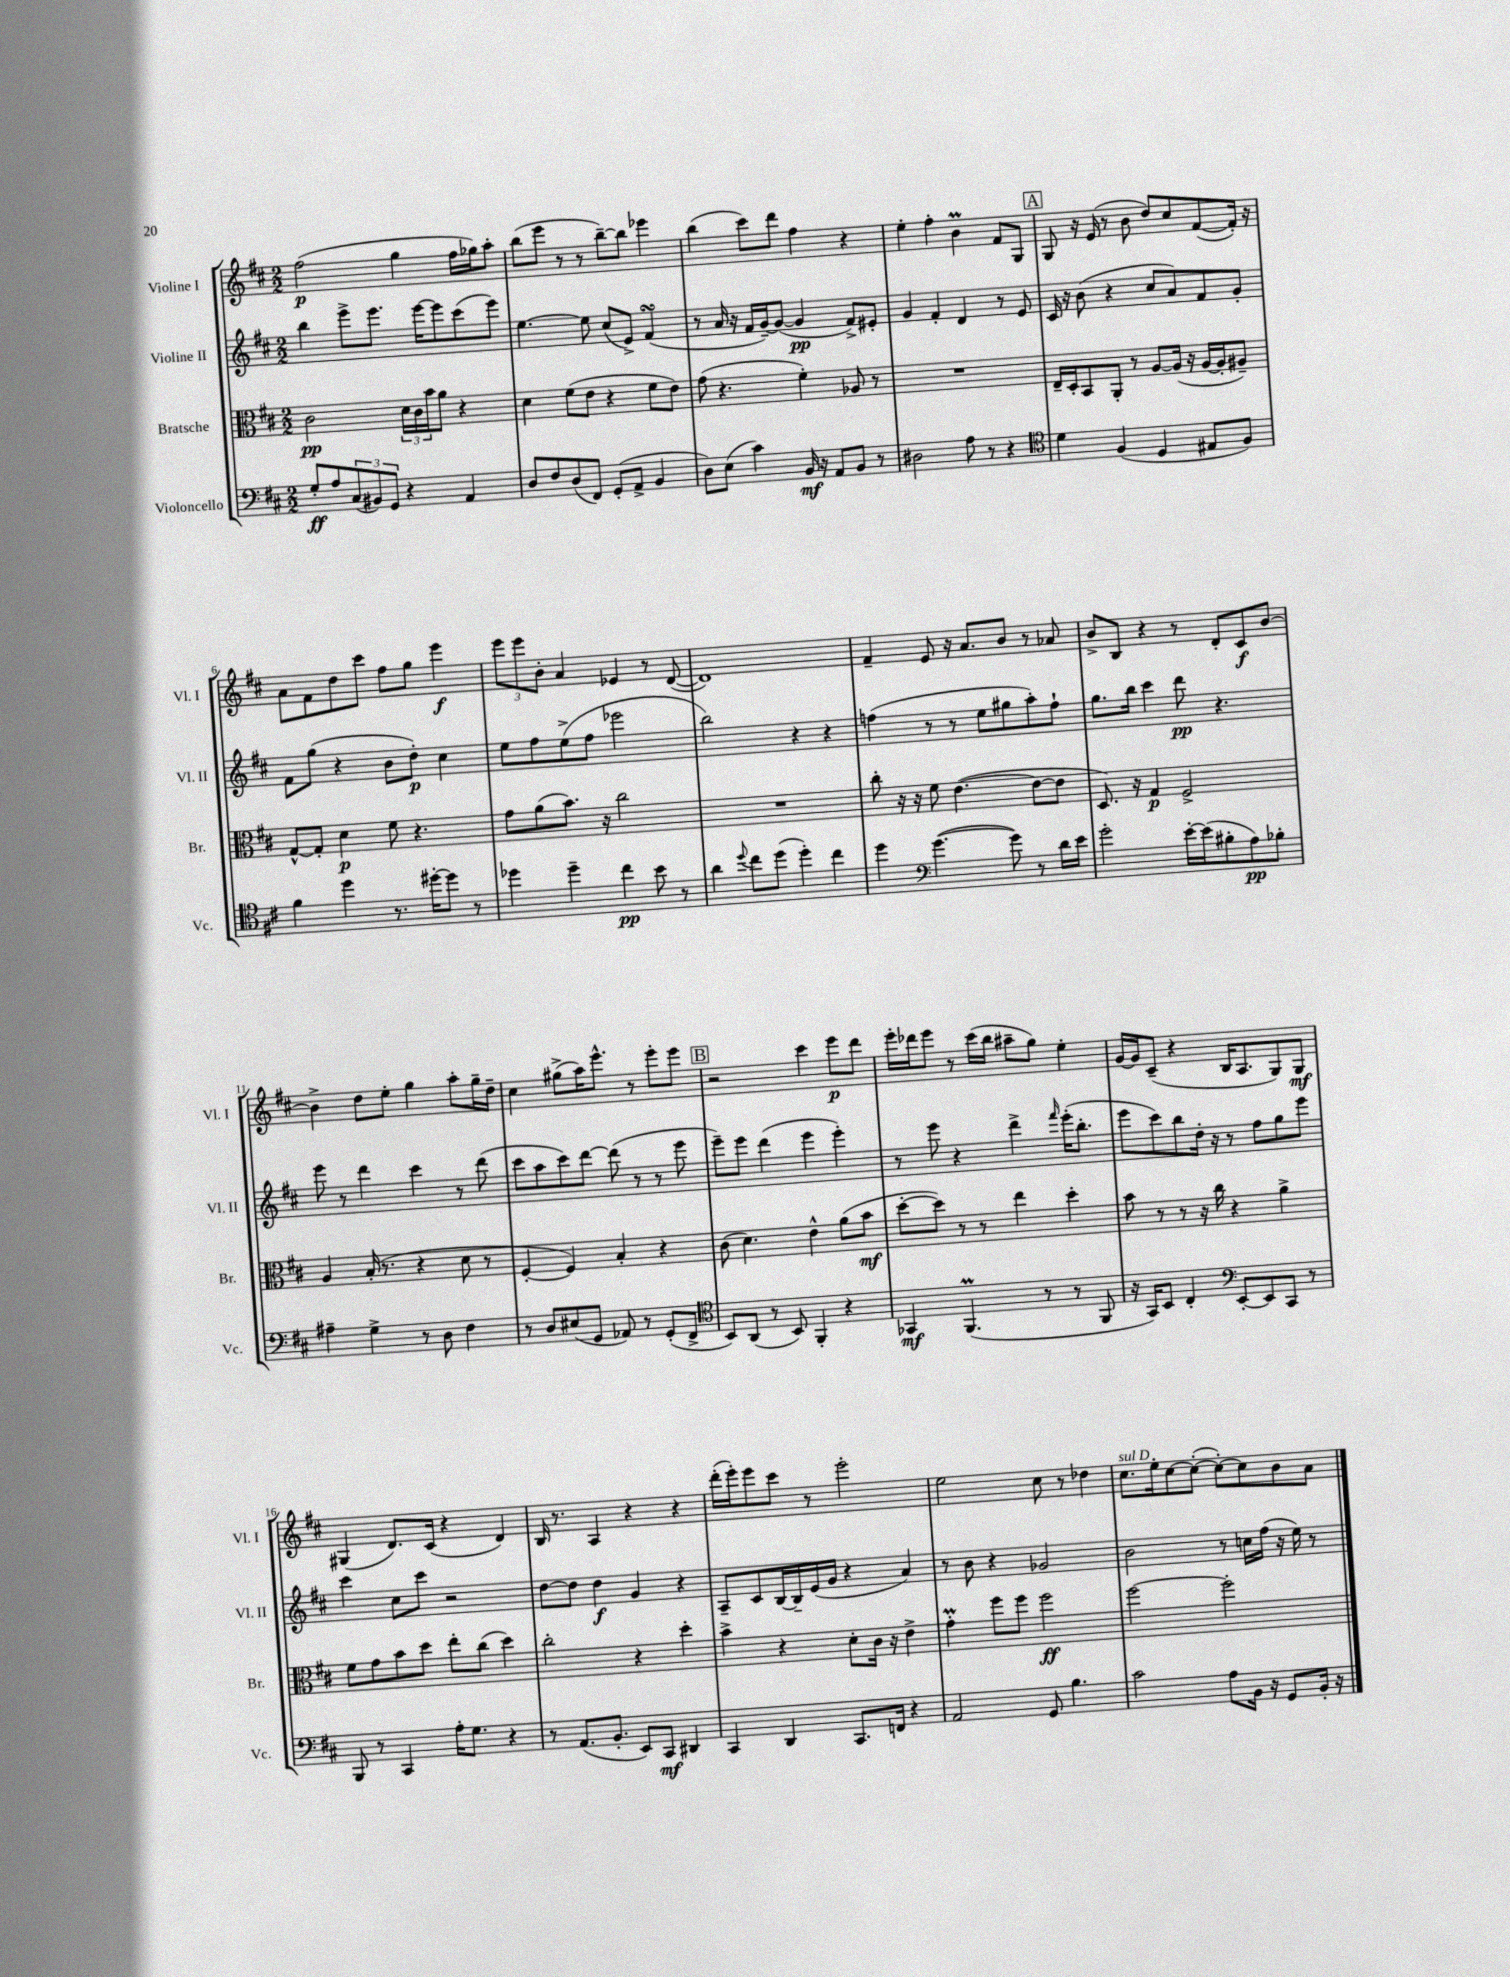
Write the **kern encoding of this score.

**kern	**dynam	**kern	**dynam	**kern	**dynam	**kern	**dynam
*part4	*part4	*part3	*part3	*part2	*part2	*part1	*part1
*staff4	*staff4	*staff3	*staff3	*staff2	*staff2	*staff1	*staff1
*I"Violoncello	*	*I"Bratsche	*	*I"Violine II	*	*I"Violine I	*
*I'Vc.	*	*I'Br.	*	*I'Vl. II	*	*I'Vl. I	*
*clefF4	*	*clefC3	*	*clefG2	*	*clefG2	*
*k[f#c#]	*	*k[f#c#]	*	*k[f#c#]	*	*k[f#c#]	*
*M2/2	*	*M2/2	*	*M2/2	*	*M2/2	*
=1	=1	=1	=1	=1	=1	=1	=1
8G'/L	ff	2c#\	pp	4bb\	.	(2ff#\	p
8A/	.	.	.	.	.	.	.
(12C#/	.	.	.	8eee^\L	.	.	.
12BB#X/)	.	.	.	.	.	.	.
.	.	.	.	8.eee\J	.	.	.
12GG/J	.	.	.	.	.	.	.
4r	.	24d\LL	.	.	.	4gg\	.
.	.	24c#\	.	.	.	.	.
.	.	.	.	[16eee\KL	.	.	.
.	.	24b\J	.	.	.	.	.
.	.	8a\J	.	8eee\]	.	.	.
4AA/	.	4r	.	(8ccc#\	.	16ff#\LL	.
.	.	.	.	.	.	16gg-X\J)	.
.	.	.	.	8eee\J)	.	8aa'\J	.
=2	=2	=2	=2	=2	=2	=2	=2
8D/L	.	4d\	.	[4.ee\	.	(8bb\L	.
8F#/	.	.	.	.	.	8eee\J	.
(8D/	.	(8f#\L	.	.	.	8r	.
8FF#/J)	.	8e\J	.	8ee\]	.	8r	.
(8GG'/L	.	4r	.	(8cc#/L	.	[8bb~\L)	.
8AA^/J	.	.	.	8e^/J)	.	8bb\J]	.
4BB/	.	8f#\L	.	(4f#sSsS/	.	4eee-X\	.
.	.	8e\J)	.	.	.	.	.
=3	=3	=3	=3	=3	=3	=3	=3
8D\L)	.	(8g\	.	8r	.	(4bb\	.
(8E\J	.	4.r	.	16a/	.	.	.
.	.	.	.	16r	.	.	.
4c#\)	.	.	.	16f#/LL	.	8ccc#\L)	.
.	.	.	.	[16g~/J)	.	.	.
.	.	.	.	(8g/J_	.	8ddd\J	.
16BB/	mf	4f#'\)	.	4g/]	pp	4ff#\	.
16r	.	.	.	.	.	.	.
8AA/L	.	.	.	.	.	.	.
8BB/J	.	8A-X/	.	8f#^/L)	.	4r	.
8r	.	8r	.	8e#X'/J	.	.	.
=4	=4	=4	=4	=4	=4	=4	=4
2D#X\	.	1r	.	4g/	.	4ee'\	.
.	.	.	.	4f#'/	.	4ff#'\	.
8A\	.	.	.	4d/	.	4bM\	.
8r	.	.	.	.	.	.	.
4r	.	.	.	8r	.	8f#/L	.
.	.	.	.	8e/	.	8G/J	.
!!LO:REH:place=s1:t=A
=5	=5	=5	=5	=5	=5	=5	=5
*clefC4	*	*	*	*	*	*	*
4d\	.	16E~/LL	.	16c#/	.	8G/	.
.	.	16D'/J	.	16r	.	.	.
.	.	8BB/	.	(8b\	.	16r	.
.	.	.	.	.	.	(16e/	.
(4F#/	.	8AA'/J	.	4r	.	8r	.
.	.	8r	.	.	.	8b\	.
4D/	.	[8A/L	.	8cc#/L	.	8dd/L)	.
.	.	(16A/Jk]	.	8a/)	.	8cc#/	.
.	.	16r	.	.	.	.	.
8E#X/L	.	[16A/LL	.	8f#/	.	([8f#/	.
.	.	16A'/J]	.	.	.	.	.
8F#/J)	.	8A#X~/J)	.	8g'/J	.	16f#'/Jk])	.
.	.	.	.	.	.	16r	.
!!LO:LB:g=z
=6	=6	=6	=6	=6	=6	=6	=6
4f#\	.	[8G^^/L	.	8f#\L	.	8a\L	.
.	.	8G'/J]	.	(8gg\J	.	8f#\	.
4dd\	.	4d\	p	4r	.	8dd\	.
.	.	.	.	.	.	8ccc#\J	.
8.r	.	8f#\	.	8b\L	.	8ff#\L	.
.	.	4.r	.	8dd'\J)	p	8gg\J	.
[16dd#X'\KL	.	.	.	.	.	.	.
8dd#\J]	.	.	.	4cc#\	.	4eee\	f
8r	.	.	.	.	.	.	.
=7	=7	=7	=7	=7	=7	=7	=7
4dd-X\	.	8g\L	.	8ee\L	.	12eee\L	.
.	.	.	.	.	.	12eee\	.
.	.	(8a\	.	8ff#\	.	.	.
.	.	.	.	.	.	12b'\J	.
4dd-~\	.	8.b\J)	.	(8ee^\	.	4a/	.
.	.	.	.	8ff#\J	.	.	.
.	.	16r	.	.	.	.	.
4cc#\	pp	2cc#\	.	2eee-X\	.	4e-X/	.
8b\	.	.	.	.	.	8r	.
8r	.	.	.	.	.	([8d/	.
=8	=8	=8	=8	=8	=8	=8	=8
4a\	.	1r	.	2bb\)	.	1d])	.
8qqdd/	.	.	.	.	.	.	.
8cc#\L	.	.	.	.	.	.	.
(8dd\J	.	.	.	.	.	.	.
4dd'\)	.	.	.	4r	.	.	.
4cc#\	.	.	.	4r	.	.	.
=9	=9	=9	=9	=9	=9	=9	=9
4dd\	.	8cc#'\	.	(4ffn\	.	4f#~/	.
.	.	16r	.	.	.	.	.
.	.	16r	.	.	.	.	.
*clefF4	*	*	*	*	*	*	*
([4.g\	.	8f#\	.	8r	.	8e/	.
.	.	([4.e\	.	8r	.	16r	.
.	.	.	.	.	.	8.a/L	.
.	.	.	.	8ee\L	.	.	.
8g\])	.	.	.	8gg#X\	.	8b/J	.
8r	.	8e\L_	.	8aa'\)	.	8r	.
16d\LL	.	8e\J]	.	8ff`\J	.	8a-X/	.
16e\JJ	.	.	.	.	.	.	.
=10	=10	=10	=10	=10	=10	=10	=10
2g'\	.	8.D/)	.	8.gg\L	.	8b^/L	.
.	.	.	.	.	.	8B/J	.
.	.	16r	.	16bb\Jk	.	.	.
.	.	4G/	p	4ccc#\	.	4r	.
[16e'\LL	.	2F#^/	.	8ddd\	pp	8r	.
(16e\J]	.	.	.	.	.	.	.
8B#X'\	.	.	.	4.r	.	8d'/L	.
8A\)	pp	.	.	.	.	8c#/	f
8B-X'\J	.	.	.	.	.	[8b/J	.
!!LO:LB:g=z
=11	=11	=11	=11	=11	=11	=11	=11
4A#X~\	.	4A/	.	8eee\	.	4b^\]	.
.	.	.	.	8r	.	.	.
4G^\	.	(16B'/	.	4ddd\	.	8dd\L	.
.	.	8.r	.	.	.	.	.
.	.	.	.	.	.	8ee'\J	.
8r	.	4r	.	4ccc#\	.	4gg\	.
8D\	.	.	.	.	.	.	.
4F#\	.	8d\	.	8r	.	8aa'\L	.
.	.	8r	.	(8ddd\	.	16gg~\L	.
.	.	.	.	.	.	16dd~\JJ	.
=12	=12	=12	=12	=12	=12	=12	=12
8r	.	[4F#'/	.	8ccc#\L	.	4cc#\	.
8D/L	.	.	.	8aa\	.	.	.
(8E#X/	.	4F#/])	.	8ccc#\)	.	(8gg#X^\L	.
8GG/J	.	.	.	[8ddd\J	.	16aa\K)	.
.	.	.	.	.	.	8.eee^^\J	.
8AA-X/)	.	4B'/	.	(8ddd\]	.	.	.
8r	.	.	.	8r	.	8r	.
(8GG'/L	.	4r	.	8r	.	8eee'\L	.
8FF#^/J	.	.	.	8eee\	.	8eee\J	.
!!LO:REH:place=s1:t=B
=13	=13	=13	=13	=13	=13	=13	=13
*clefC4	*	*	*	*	*	*	*
8BB/L)	.	(8c#\	.	8eee~\L)	.	2r	.
(8AA/J	.	4.d\)	.	8eee\J	.	.	.
8r	.	.	.	(4ddd\	.	.	.
8BB/)	.	.	.	.	.	.	.
4FF#'/	.	4e^^\	.	4eee\	.	4ccc#\	.
4r	.	(8a\L	.	4eee'\)	.	8eee\L	p
.	.	8b\J	mf	.	.	8ddd\J	.
=14	=14	=14	=14	=14	=14	=14	=14
4GG-X/	mf	[8dd'\L	.	8r	.	16eee'\LL	.
.	.	.	.	.	.	16ddd-X\J	.
.	.	8dd\J])	.	8eee\	.	8eee\J	.
(4.FF#m/	.	8r	.	4r	.	8r	.
.	.	8r	.	.	.	(16ccc#\LL	.
.	.	.	.	.	.	16bb\JJ	.
.	.	4ee\	.	4ddd^\	.	8aa#X~\L	.
8r	.	.	.	.	.	8gg\J)	.
.	.	.	.	16qqfff#/	.	.	.
8r	.	4dd'\	.	(16eee'\KL	.	4ee'\	.
.	.	.	.	8.bb'\J	.	.	.
8FF#/	.	.	.	.	.	.	.
=15	=15	=15	=15	=15	=15	=15	=15
16r	.	8b\	.	8eee\L	.	[16g/LL	.
16GG/KL)	.	.	.	.	.	16g/J]	.
8BB/J	.	8r	.	8ccc#\)	.	(8c#~/J	.
4C#'/	.	8r	.	8bb\	.	4r	.
.	.	16r	.	16dd'\Jk	.	.	.
.	.	16cc#\	.	16r	.	.	.
*clefF4	*	*	*	*	*	*	*
[8EE'/L	.	4r	.	8r	.	16B/KL	.
.	.	.	.	.	.	8.A/	.
8EE/]	.	.	.	8ff#\L	.	.	.
8CC#/J	.	4a^\	.	8gg\	.	8G/)	.
8r	.	.	.	8eee\J	.	8G/J	mf
!!LO:LB:g=z
=16	=16	=16	=16	=16	=16	=16	=16
8BBB/	.	8f#\L	.	4ccc#\	.	(4G#X/	.
8r	.	8g\	.	.	.	.	.
4CC#/	.	8b\	.	8cc#\L	.	8.d/L)	.
.	.	8dd\J	.	8ccc#\J	.	.	.
.	.	.	.	.	.	(16c#/Jk	.
16A'\KL	.	8ee'\L	.	2r	.	4r	.
8.G\J	.	.	.	.	.	.	.
.	.	(8cc#\J	.	.	.	.	.
4r	.	4dd\)	.	.	.	4d/)	.
=17	=17	=17	=17	=17	=17	=17	=17
8r	.	2cc#'\	.	[8dd\L	.	16B/	.
.	.	.	.	.	.	8.r	.
(8.AA/L	.	.	.	8dd\J]	.	.	.
.	.	.	.	4dd\	f	4A/	.
8.BB'/J	.	.	.	.	.	.	.
8EE/L)	.	4r	.	4g/	.	4r	.
8CC#/J	mf	.	.	.	.	.	.
4DD#X/	.	4dd'\	.	4r	.	4r	.
=18	=18	=18	=18	=18	=18	=18	=18
4CC#/	.	4b^\	.	8A~/L	.	(16ddd'\LL	.
.	.	.	.	.	.	16eee'\J)	.
.	.	.	.	8c#/	.	8eee\	.
4DD/	.	4r	.	[16B/L	.	8ccc#\J	.
.	.	.	.	16B~/]	.	.	.
.	.	.	.	(16e/	.	8r	.
.	.	.	.	16g/JJ	.	.	.
8.CC#/L	.	8d'\L	.	4r	.	2eee'\	.
.	.	16c#\Jk	.	.	.	.	.
16FFn/Jk	.	16r	.	.	.	.	.
4r	.	4e^\	.	4a/)	.	.	.
=19	=19	=19	=19	=19	=19	=19	=19
2AA/	.	4gM'\	.	8r	.	2ee\	.
.	.	.	.	8b\	.	.	.
.	.	8ff#\L	.	4r	.	.	.
.	.	8ff#\J	.	.	.	.	.
8GG/	.	2ff#\	ff	2g-X/	.	8cc#\	.
4.B\	.	.	.	.	.	8r	.
.	.	.	.	.	.	4dd-X\	.
=20	=20	=20	=20	=20	=20	=20	=20
!	!	!	!	!	!	!LO:TX:a:i:t=sul D	!
2c#\	.	[2ff#\	.	2b\	.	8.cc#\L	.
.	.	.	.	.	.	16ee'\k	.
.	.	.	.	.	.	[8cc#\	.
.	.	.	.	.	.	(8cc#'\J_	.
8A\L	.	2ff#'\]	.	8r	.	8cc#'\L_)	.
16BB\Jk	.	.	.	16ccn\LL	.	8cc#\]	.
16r	.	.	.	(16ff#\JJ	.	.	.
8GG/L	.	.	.	16r	.	8b\	.
.	.	.	.	16ee\)	.	.	.
16BB'/Jk	.	.	.	8r	.	8a\J	.
16r	.	.	.	.	.	.	.
==	==	==	==	==	==	==	==
*-	*-	*-	*-	*-	*-	*-	*-
